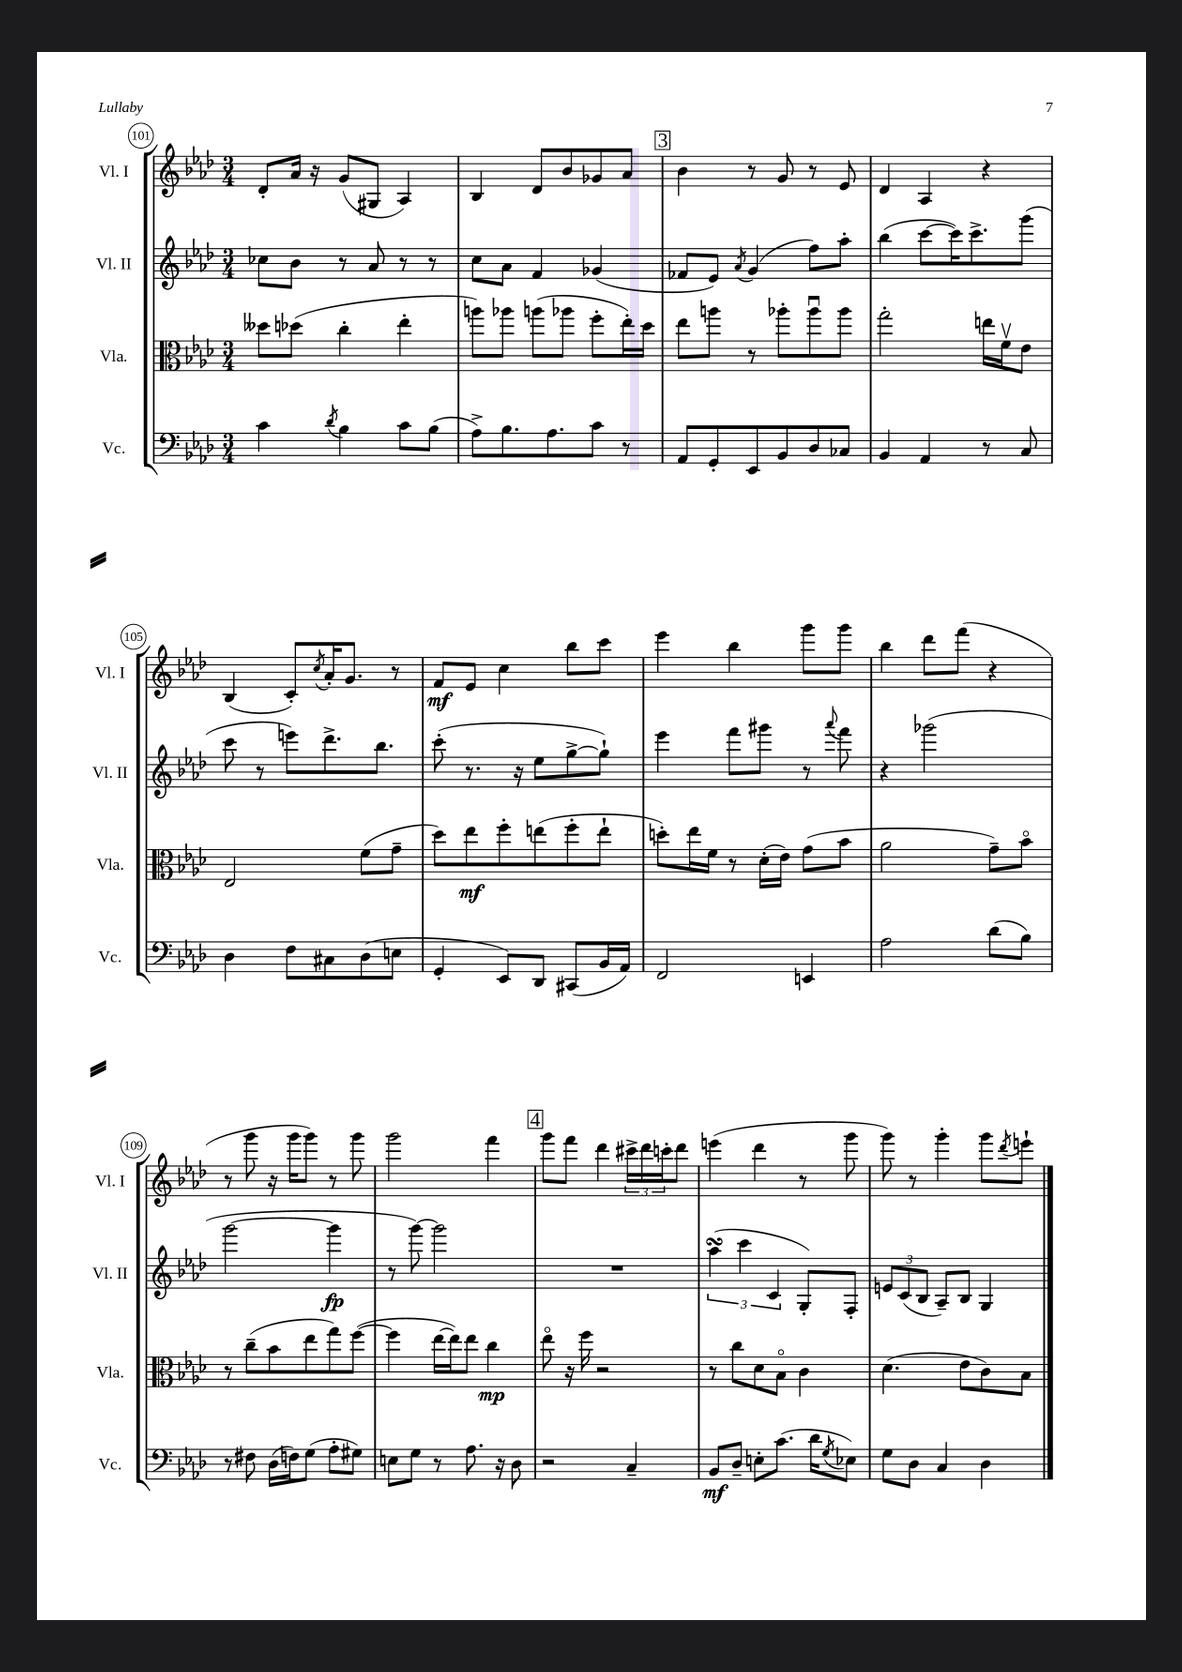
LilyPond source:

<<
\new StaffGroup <<
\new Staff = "s0" \with { instrumentName = "Vl. I" shortInstrumentName = "Vl. I" } {
    \clef treble \key aes \major \numericTimeSignature \time 3/4
    des'8-. aes'16 r16 g'8( gis8 aes4) |
    bes4 des'8 bes'8 ges'8 aes'8 |
    \mark \markup { \box "3" } bes'4 r8 g'8 r8 ees'8 |
    des'4 aes4 r4 |
    bes4( c'8-.) \acciaccatura { c''8 } aes'16-. g'8. r8 |
    f'8\mf ees'8 c''4 bes''8 c'''8 |
    ees'''4 bes''4 g'''8 g'''8 |
    bes''4 des'''8 f'''8( r4 |
    r8 g'''8 r16 g'''16 g'''8) r8 g'''8 |
    g'''2 f'''4 |
    \mark \markup { \box "4" } g'''8 f'''8 des'''4 \tuplet 3/2 { cis'''16-> des'''16 c'''16-. } des'''8 |
    e'''4( des'''4 r8 g'''8 |
    g'''8) r8 g'''4-. g'''8 \acciaccatura { des'''8 } e'''8-! \bar "|." |
}
\new Staff = "s1" \with { instrumentName = "Vl. II" shortInstrumentName = "Vl. II" } {
    \clef treble \key aes \major \numericTimeSignature \time 3/4
    ces''8 bes'8 r8 aes'8 r8 r8 |
    c''8 aes'8 f'4 ges'4( |
    \mark \markup { \box "3" } fes'8 ees'8) \acciaccatura { aes'8 } g'4( f''8) aes''8-. |
    bes''4( c'''8~ c'''16) c'''8.-> g'''8( |
    c'''8 r8 e'''8) des'''8.-> bes''8. |
    c'''8-.( r8. r16 ees''8 g''8~-> g''8-!) |
    ees'''4 f'''8 gis'''8 r8 \appoggiatura { aes'''8 } f'''8 |
    r4 ges'''2( |
    g'''2~ g'''4\fp |
    r8 g'''8~) g'''2 |
    \mark \markup { \box "4" } R2. |
    \tuplet 3/2 { aes''4\turn( c'''4 c'4 } g8-.) f8-. |
    \tuplet 3/2 { e'8 c'8( bes8 } aes8--) bes8 g4 \bar "|." |
}
\new Staff = "s2" \with { instrumentName = "Vla." shortInstrumentName = "Vla." } {
    \clef alto \key aes \major \numericTimeSignature \time 3/4
    deses''8 des''8( c''4-. ees''4-. |
    a''8) aes''8 a''8( aes''8 f''8-. ees''16-.) des''16 |
    \mark \markup { \box "3" } ees''8 a''8 r8 aes''8-. aes''8\downbow aes''8 |
    g''2-. e''16 f'16\upbow ees'8 |
    ees2 f'8( g'8-- |
    des''8) ees''8\mf f''8-. e''8( f''8-. e''8-! |
    d''8-.) ees''16 f'16 r8 des'16-.( ees'16) g'8( bes'8 |
    aes'2 g'8--) bes'8\flageolet |
    r8 c''8--( bes'8 ees''8 g''8) f''8~( |
    f''4 ees''16~ ees''16) ees''8 c''4\mp |
    \mark \markup { \box "4" } ees''8\flageolet r16 f''16 r2 |
    r8 c''8 des'8 bes8\flageolet c'4 |
    des'4.( ees'8 c'8) bes8 \bar "|." |
}
\new Staff = "s3" \with { instrumentName = "Vc." shortInstrumentName = "Vc." } {
    \clef bass \key aes \major \numericTimeSignature \time 3/4
    c'4 \acciaccatura { des'8 } bes4 c'8 bes8( |
    aes8->) bes8. aes8. c'8 r8 |
    \mark \markup { \box "3" } aes,8 g,8-. ees,8 bes,8 des8 ces8 |
    bes,4 aes,4 r8 c8 |
    des4 f8 cis8 des8( e8 |
    g,4-. ees,8) des,8 cis,8( bes,16 aes,16) |
    f,2 e,4 |
    aes2 des'8( bes8) |
    r8 fis8 des16( f16) g8( aes8-. gis8) |
    e8 g8 r8 aes8. r16 des8 |
    \mark \markup { \box "4" } r2 c4-- |
    bes,8\mf des8-- e8-. c'8.( des'16 \acciaccatura { g8 } ees8) |
    g8 des8 c4 des4 \bar "|." |
}
>>
>>
\layout { \context { \Score currentBarNumber = #101 \override BarNumber.stencil = #(make-stencil-circler 0.1 0.3 ly:text-interface::print) } }
